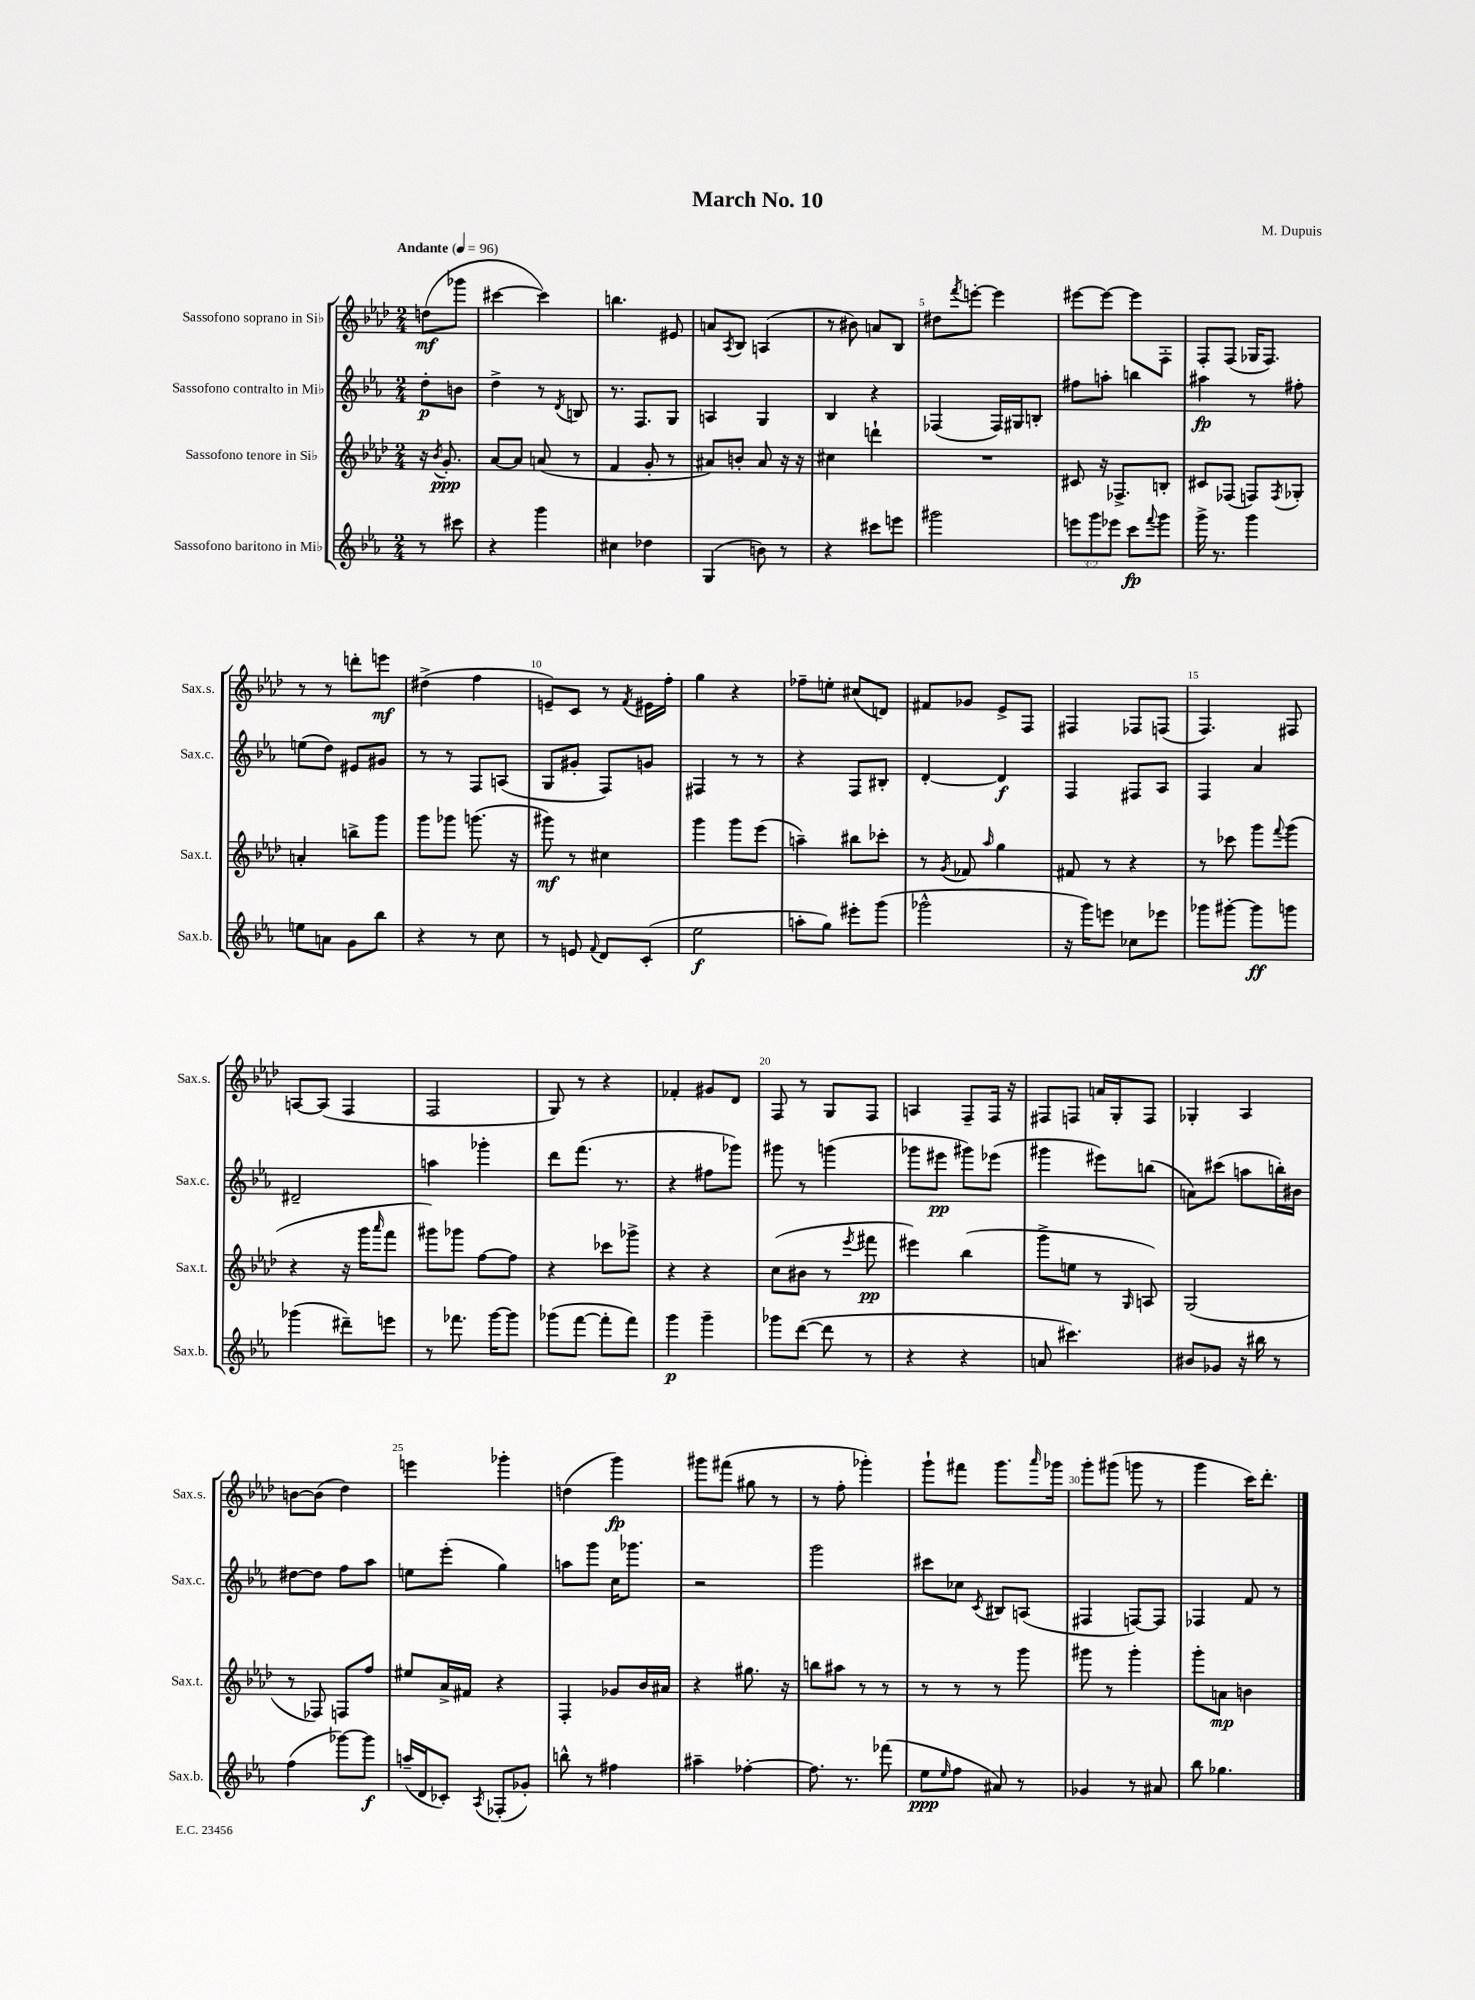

**kern	**kern	**kern	**kern
*staff4	*staff3	*staff2	*staff1
*clefG2	*clefG2	*clefG2	*clefG2
*k[b-e-a-]	*k[b-e-a-d-]	*k[b-e-a-]	*k[b-e-a-d-]
*M2/4	*M2/4	*M2/4	*M2/4
*MM96	*MM96	*MM96	*MM96
8r	16r	8dd'	(8dd
.	8qb-	.	.
.	8.g'	.	.
8ccc#	.	8b	8ggg-
=	=	=	=
4r	[8a-	4dd^	[4ccc#
.	8a-]	.	.
4ggg	(8a	8r	4ccc#])
.	.	8qd	.
.	8r	8B	.
=	=	=	=
4cc#	4f	8.r	4.bb
.	.	8.F	.
4dd-	8g'	.	.
.	8r	8G	8e#
=	=	=	=
(4G	8a#)	4A	8a
.	.	.	8qA-
.	8b'	.	8B-
8b)	8a#	4G	(4A
8r	16r	.	.
.	16r	.	.
=	=	=	=
4r	4cc#	4B-	8r
.	.	.	8b#)
8ccc#	4ddd`	4r	8a
8eee	.	.	8B-
=	=	=	=
2ggg#	2r	(4F-	8dd#
.	.	.	8qfff
.	.	.	[8eee'
.	.	16F-)	4eee]
.	.	16G#	.
.	.	8B'	.
=	=	=	=
12eee	8c#	8ff#	[8eee#
12ggg	.	.	.
.	16r	8aa'	8eee#_
12eee-	.	.	.
.	8.F-^	.	.
8ccc	.	4bb	8eee#]
8qqfff	.	.	.
8ggg	8B'	.	8F'
=	=	=	=
16ggg^	8c#	4aa#	8F'
8.r	.	.	.
.	(8F-	.	(8F
4ggg	8F)	8r	16G-
.	.	.	8.F)
.	8qF	.	.
.	8G-'	8ff#'	.
=	=	=	=
8ee	4a'	(8ee	8r
8a	.	8dd)	8r
8g	8bb^	8e#	8ddd'
8bb-	8ggg	8g#	8eee
=	=	=	=
4r	8ggg	8r	(4dd#^
.	8ggg-	8r	.
8r	(8.ggg	8F	4ff
8cc	.	(8A	.
.	16r	.	.
=	=	=	=
8r	8ggg#)	8G	8e~)
8e	8r	8g#'	8c
8qqf	.	.	.
8d	4cc#	8F)	8r
.	.	.	8qf
(8c'	.	8g	16e#
.	.	.	16ff'
=	=	=	=
2ee-	4ggg	4F#	4gg
.	8ggg	8r	4r
.	(8eee-	8r	.
=	=	=	=
8aa'	4aa~)	4r	8ff-~
8gg)	.	.	8ee'
8eee#'	8bb#	8F	(8cc#
(8ggg	8ccc-'	8B#'	8d)
=	=	=	=
2ggg-^^	8r	[4d'	8f#
.	8qg	.	.
.	8f-	.	8g-
.	16qqaa-	.	.
.	4gg	4d]	8e-^
.	.	.	8F
=	=	=	=
16r	8f#	4F	4F#
16ggg)	.	.	.
8eee	8r	.	.
8cc-	4r	8F#	8F-
8eee-	.	8A-	(8F
=	=	=	=
8ggg-	8r	4F	4.F)
[8ggg#'	8ccc-	.	.
8ggg#]	8ggg	4a-	.
.	8qqfff	.	.
8ggg	(8ggg	.	8F#
=	=	=	=
(4ggg-	4r	2d#~	[8A
.	.	.	(8A]
8ddd#~)	16r	.	4F
.	16ggg	.	.
.	16qqaaa-	.	.
8eee	8fff	.	.
=	=	=	=
8r	8ggg#)	4aa	2F
8.fff-	8ggg-	.	.
.	[8ff	4ggg-'	.
[16ggg	.	.	.
8ggg]	8ff]	.	.
=	=	=	=
(8ggg-	4r	8ddd	8G)
[8fff	.	(8.fff	8r
8fff']	8ccc-	.	4r
.	.	8.r	.
8fff)	8ggg-^	.	.
=	=	=	=
4ggg	4r	4r	4f-'
4ggg~	4r	8ff#	8g#
.	.	8ggg-)	8d-
=	=	=	=
8ggg-	(8cc	8ggg#	8F
([8ddd	8b#	8r	8r
8ddd]	8r	(4ggg	8G
.	8qeee-	.	.
8r	8fff#	.	8F
=	=	=	=
4r	4eee#)	8ggg-	4A
.	.	8eee#	.
4r	(4bb-	8ggg#)	8F~
.	.	(8eee-	16F
.	.	.	16r
=	=	=	=
8a	8ggg^	4ggg#	8F#
4.ccc#)	8ee	.	8F
.	8r	8eee#)	16a
.	.	.	16G'
.	16qqG	.	.
.	8A)	(8bb	8F
=	=	=	=
8b#	(2G	8a)	4G-'
8g-	.	(8ccc#	.
16r	.	8aa	4A-
16bb#	.	.	.
8r	.	16bb')	.
.	.	16b#	.
=	=	=	=
(4ff	8r	[8dd#	[8b
.	8F-)	8dd#]	(8b]
[8ggg-)	8F	8ff	4dd-)
8ggg-]	8ff	8aa-	.
=	=	=	=
(16aa~	8ee#	8ee	4eee
16d	.	.	.
8c-')	16a-^	(8eee-'	.
.	16f#	.	.
8qA-	.	.	.
(8F-'	4r	4gg)	4ggg-'
8g-')	.	.	.
=	=	=	=
8bb^^	4F'	8aa	(4dd
8r	.	8ggg	.
4ff#	8g-	16cc	4ggg)
.	.	8.ggg-	.
.	16b-	.	.
.	16a#	.	.
=	=	=	=
4aa#~	4r	2r	8ggg#
.	.	.	(8fff#
[4ff-'	8.gg#	.	8gg#
.	.	.	8r
.	16r	.	.
=	=	=	=
8.ff-]	8bb	2ggg	8r
.	8aa#	.	8ff'
8.r	.	.	.
.	8r	.	4ggg-')
(8fff-	8r	.	.
=	=	=	=
8ee-	8r	8ccc#	8ggg`
16qqee-	.	.	.
8ff	8r	8cc-	8fff#
.	.	8qc	.
8a#)	8r	8B#	8.ggg
8r	8ggg	(8A	.
.	.	.	16qqaaa-
.	.	.	16ggg-
=	=	=	=
4g-	8ggg#	4F#	8ggg'
.	8r	.	(8ggg#
8r	4ggg#'	[8F)	8ggg
8a#	.	8F]	8r
=	=	=	=
8bb-	8ggg'	4F-	4ggg
4.gg-	8a	.	.
.	4b	8f	16ccc)
.	.	.	8.ddd-'
.	.	8r	.
==	==	==	==
*-	*-	*-	*-
